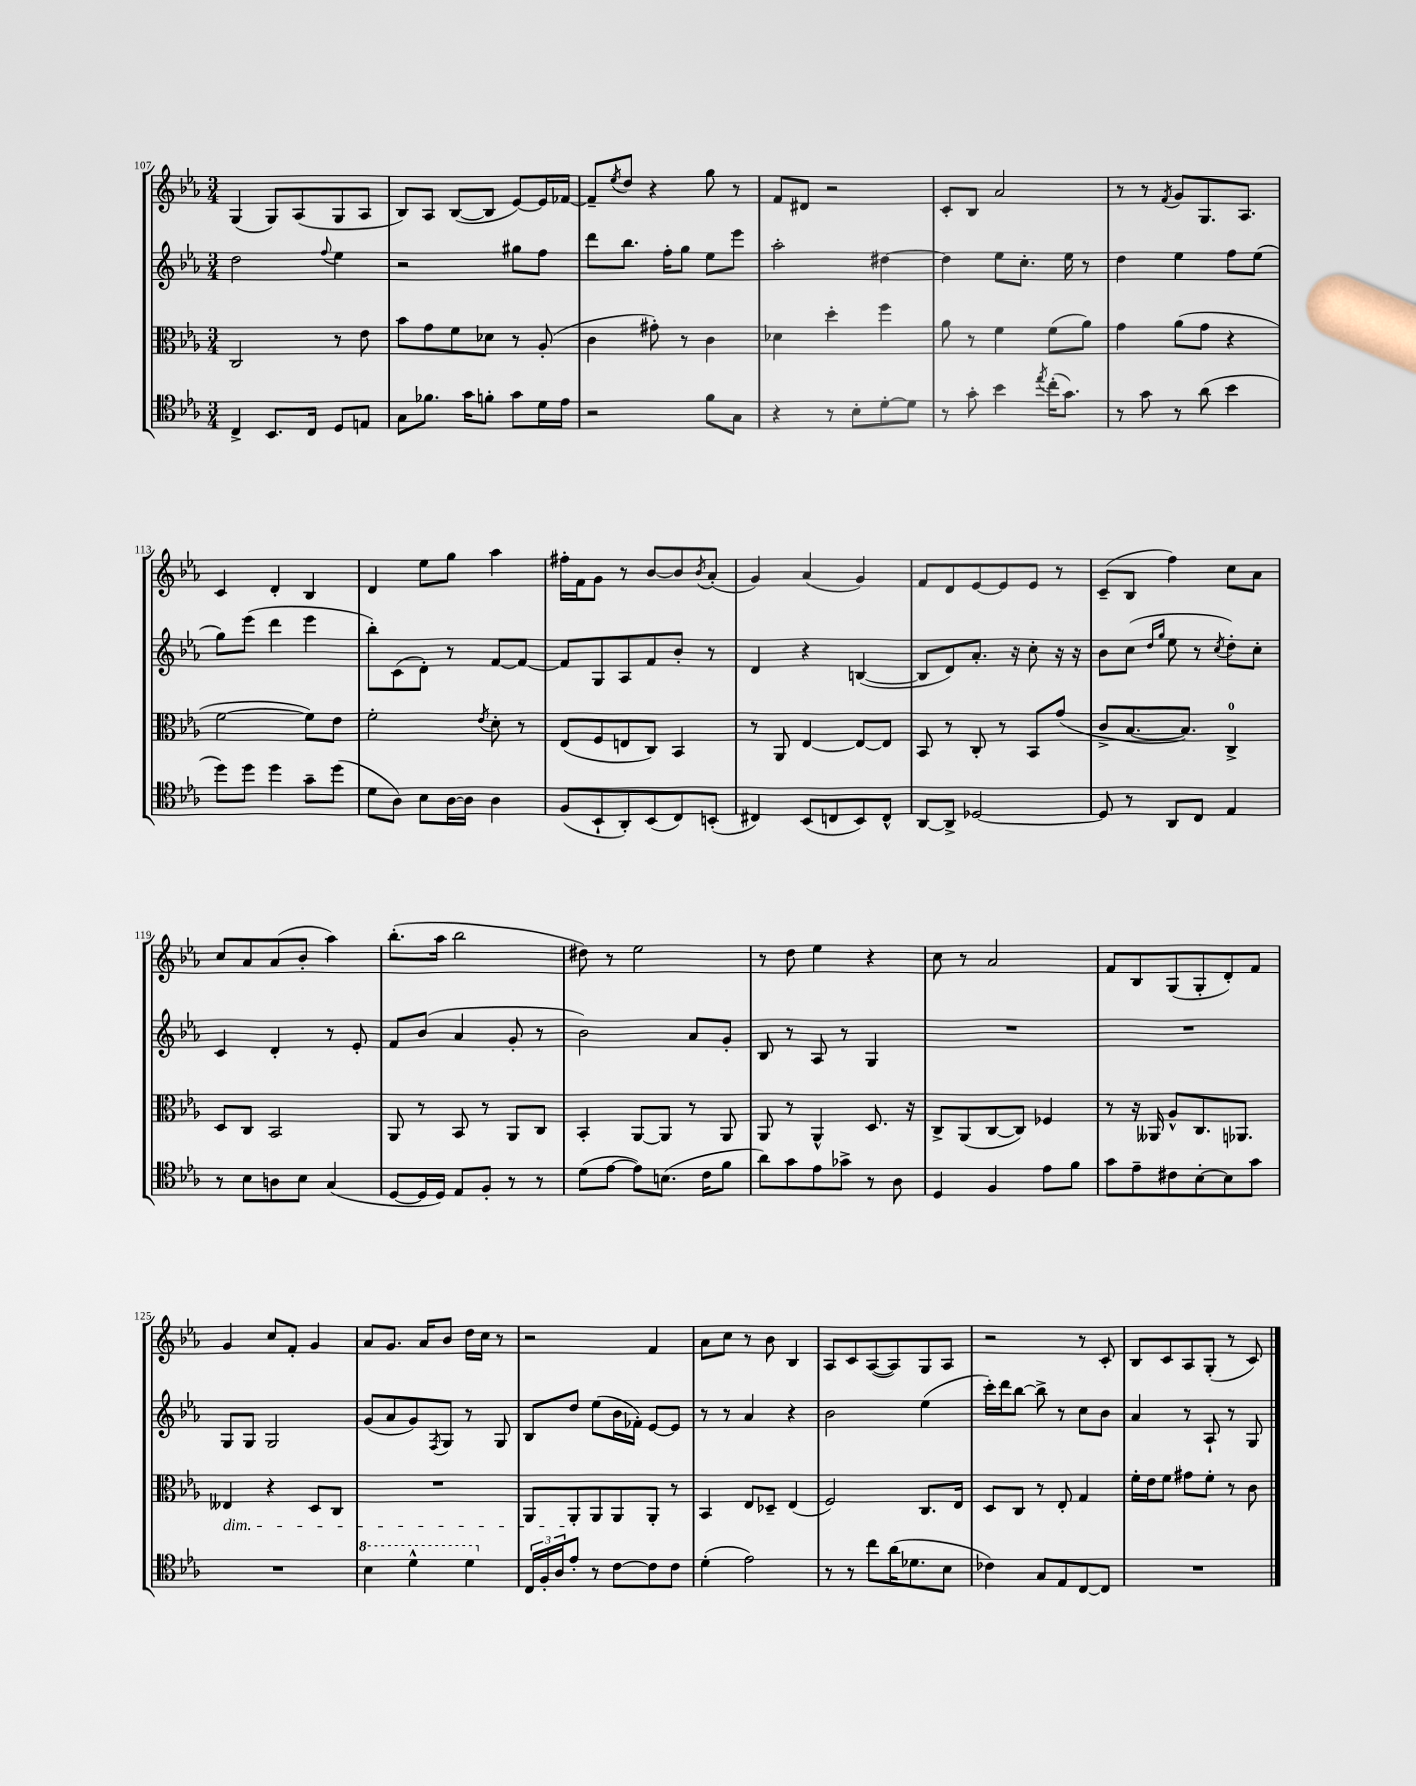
<<
\new StaffGroup <<
\new Staff = "s0" {
    \clef treble \key ees \major \numericTimeSignature \time 3/4
    g4( g8) aes8( g8 aes8 |
    bes8) aes8 bes8~( bes8 ees'8~) ees'16 fes'16~ |
    fes'8-- \acciaccatura { ees''8 } d''8 r4 g''8 r8 |
    f'8 dis'8 r2 |
    c'8-. bes8 aes'2 |
    r8 r8 \acciaccatura { f'8 } g'8 g8. aes8. |
    c'4 d'4-. bes4 |
    d'4 ees''8 g''8 aes''4 |
    fis''16-. f'16 g'8 r8 bes'8~ bes'8 \acciaccatura { bes'8 } aes'8-.( |
    g'4) aes'4( g'4) |
    f'8 d'8 ees'8~ ees'8 ees'8 r8 |
    c'8--( bes8 f''4) c''8 aes'8 |
    c''8 aes'8 aes'8( bes'8-. aes''4) |
    bes''8.-.( aes''16 bes''2 |
    dis''8) r8 ees''2 |
    r8 d''8 ees''4 r4 |
    c''8 r8 aes'2 |
    f'8 bes8 g8( g8-. d'8-.) f'8 |
    g'4 c''8 f'8-. g'4 |
    aes'8 g'8. aes'16 bes'8 d''16 c''16 r8 |
    r2 f'4 |
    aes'8 c''8 r8 bes'8 bes4 |
    aes8 c'8 aes8~( aes8) g8 aes8 |
    r2 r8 c'8-. |
    bes8 c'8 aes8 g8-.( r8 c'8) \bar "|." |
}
\new Staff = "s1" {
    \clef treble \key ees \major \numericTimeSignature \time 3/4
    d''2 \appoggiatura { f''8 } ees''4 |
    r2 gis''8 f''8 |
    d'''8 bes''8. f''16-. g''8 ees''8 ees'''8 |
    aes''2-. dis''4~ |
    dis''4 ees''8 c''8.-. ees''16 r8 |
    d''4 ees''4 f''8 ees''8( |
    g''8) ees'''8( d'''4 ees'''4 |
    bes''8-.) c'8( d'8-.) r8 f'8~ f'8~ |
    f'8 g8 aes8 f'8 bes'8-. r8 |
    d'4 r4 b4~( |
    b8 d'8) aes'8.-. r16 c''8-. r16 r16 |
    bes'8 c''8( \grace { d''16 g''16 } ees''8 r8 \acciaccatura { c''8 } d''8-.) c''8-. |
    c'4 d'4-. r8 ees'8-. |
    f'8 bes'8( aes'4 g'8-. r8 |
    bes'2) aes'8 g'8-. |
    bes8 r8 aes8 r8 g4 |
    R2. |
    R2. |
    g8 g8 g2 |
    g'8( aes'8 g'8) \acciaccatura { f8 } g8 r8 g8 |
    bes8 d''8 ees''8( bes'16 fes'16-.) ees'8~ ees'8 |
    r8 r8 aes'4 r4 |
    bes'2 ees''4( |
    c'''16-.) d'''16 bes''8~ bes''8-> r8 c''8 bes'8 |
    aes'4 r8 aes8-! r8 g8 \bar "|." |
}
\new Staff = "s2" {
    \clef alto \key ees \major \numericTimeSignature \time 3/4
    c2 r8 ees'8 |
    bes'8 g'8 f'8 des'8 r8 aes8-.( |
    c'4 gis'8-.) r8 c'4 |
    des'4 d''4-. f''4 |
    aes'8 r8 f'4 f'8( aes'8) |
    g'4 aes'8( g'8 r4 |
    f'2~ f'8) ees'8 |
    f'2-. \acciaccatura { ees'8 } d'8-. r8 |
    ees8( f8 e8 c8) bes,4 |
    r8 aes,8 ees4~ ees8~ ees8 |
    bes,8 r8 c8-. r8 bes,8 g'8( |
    c'8-> bes8.~ bes8.) c4-0-> |
    d8 c8 bes,2 |
    aes,8 r8 bes,8 r8 aes,8 c8 |
    bes,4-. aes,8~ aes,8 r8 aes,8 |
    aes,8 r8 aes,4-^ d8. r16 |
    c8-> aes,8( c8~ c8) fes4 |
    r8 r16 aeses,16 aes8-^ c8. aes,8. |
    eeses4\dim r4 d8 c8 |
    R2. |
    aes,8 aes,8-.\! aes,8 aes,8 aes,8-. r8 |
    bes,4 ees8 des8-- ees4( |
    f2) c8. ees16 |
    d8 c8 r8 ees8-. g4 |
    f'16-. ees'16 f'8 gis'8 f'8-. r8 c'8 \bar "|." |
}
\new Staff = "s3" {
    \clef tenor \key ees \major \numericTimeSignature \time 3/4
    c4-> bes,8. c16 d8 e8 |
    g8 fes'8. g'16 f'8-. g'8 d'16 ees'16 |
    r2 f'8 g8 |
    r4 r8 bes8-. d'8~-. d'8 |
    r8 g'8-. bes'4 \acciaccatura { ees''8 } c''16-.( g'8.) |
    r8 g'8 r8 aes'8( bes'4 |
    d''8) d''8 d''4 g'8-- d''8( |
    d'8 aes8) bes8 aes16~ aes16 aes4 |
    f8( bes,8-! aes,8-.) bes,8( c8) b,8-.( |
    cis4) bes,8( c8 bes,8) c8-^ |
    aes,8~ aes,8-> des2~ |
    des8 r8 aes,8 c8 ees4 |
    r8 bes8 a8 bes8 g4( |
    d8~ d16 d16) ees8 f8-. r8 r8 |
    d'8( ees'8~ ees'8) b8.( c'16 f'8 |
    aes'8) g'8 ees'8 ges'8-> r8 aes8 |
    d4 f4 ees'8 f'8 |
    g'8 ees'8-- cis'8 bes8~-. bes8 g'8 |
    R2. |
    \ottava #1 bes'4 d''4-^ d''4 \ottava #0 |
    \tuplet 3/2 { c16 f16-. aes16 } ees'8-. r8 c'8~ c'8 c'8 |
    d'4-.( ees'2) |
    r8 r8 c''8 aes'16( des'8. bes8 |
    ces'4) g8 ees8 c8~ c8 |
    R2. \bar "|." |
}
>>
>>
\layout { \context { \Score currentBarNumber = #107 } }
